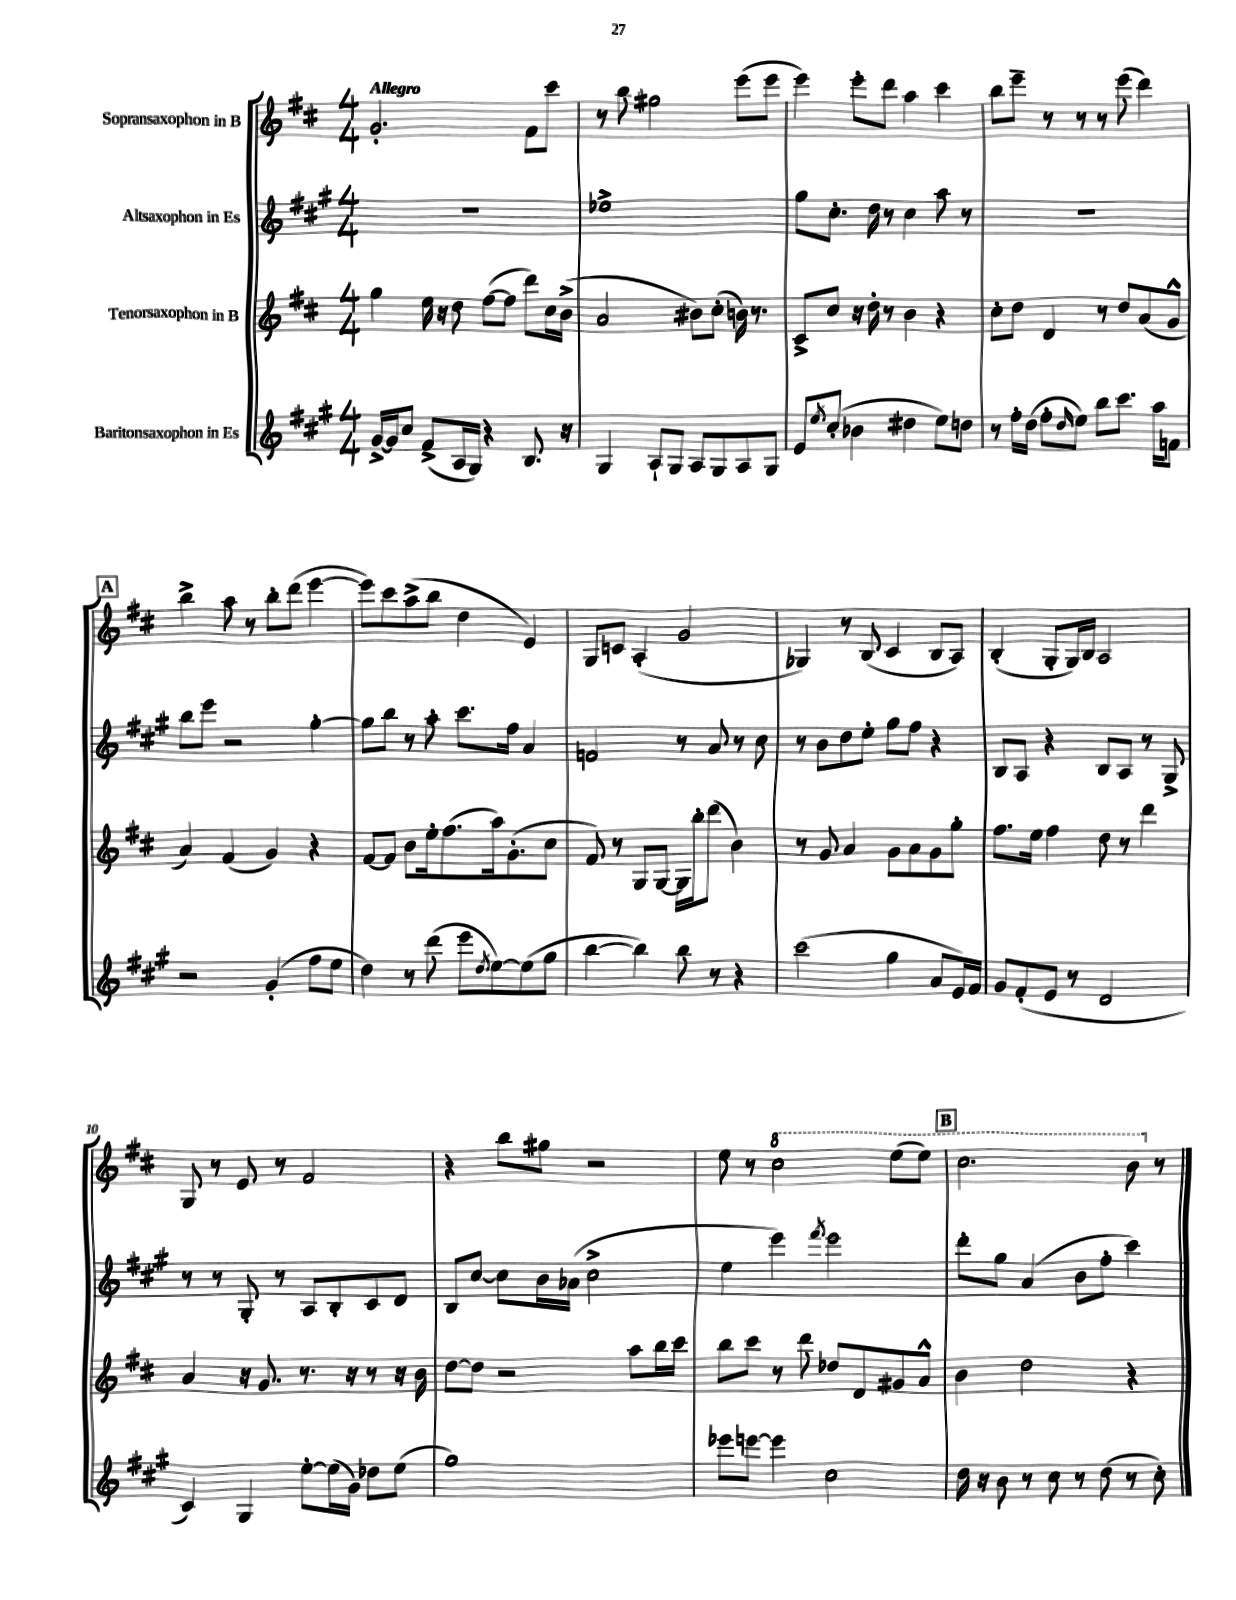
<<
\new StaffGroup <<
\new Staff = "s0" \with { instrumentName = "Sopransaxophon in B" } {
    \clef treble \key d \major \numericTimeSignature \time 4/4 \tempo "Allegro"
    g'2.-. fis'8 cis'''8 |
    r8 b''8 gis''2 e'''8( e'''8 |
    e'''4) e'''8-. d'''8 a''4 cis'''4 |
    b''8 e'''8-- r8 r8 r8 e'''8( d'''4) |
    \mark \markup { \box "A" } b''4-> a''8 r8 b''8-. d'''8( e'''4~ |
    e'''8) cis'''8 a''8->( b''8 d''4 e'4) |
    g8 c'8 a4-.( g'2 |
    ges4) r8 b8( cis'4 b8 a8) |
    b4-.( g8-. g16) b16 a2 |
    g8 r8 e'8 r8 fis'2 |
    r4 b''8 gis''8 r2 |
    e''8 r8 \ottava #1 cis'''2 e'''8( e'''8) |
    \mark \markup { \box "B" } cis'''2. b''8 \ottava #0 r8 \bar "|." |
}
\new Staff = "s1" \with { instrumentName = "Altsaxophon in Es" } {
    \clef treble \key a \major \numericTimeSignature \time 4/4
    r1 |
    ees''1-> |
    gis''8 cis''8.-. d''16 r8 cis''4 a''8 r8 |
    R1 |
    \mark \markup { \box "A" } b''8 e'''8 r2 gis''4~-. |
    gis''8 b''8 r8 a''8-. cis'''8. fis''16 a'4 |
    f'2 r8 a'8 r8 cis''8 |
    r8 b'8 d''8 e''8-. gis''8 fis''8 r4 |
    b8 a8 r4 b8 a8 r8 gis8-> |
    r8 r8 gis8-. r8 a8 b8-. cis'8 d'8 |
    b8 cis''8~ cis''8 b'16 aes'16( cis''2-> |
    e''4 e'''4) \acciaccatura { fis'''8 } e'''2 |
    \mark \markup { \box "B" } d'''8-. gis''8 a'4( b'8 fis''8-. cis'''4) \bar "|." |
}
\new Staff = "s2" \with { instrumentName = "Tenorsaxophon in B" } {
    \clef treble \key d \major \numericTimeSignature \time 4/4
    g''4 e''16 r16 d''8 fis''8~( fis''8 d'''8) cis''16 b'16->( |
    a'2 bis'8) cis''8-.( b'16) r8. |
    cis'8-> cis''8 r16 d''16-. r8 b'4 r4 |
    cis''8-. d''8 d'4 r8 d''8 a'8( g'8-^ |
    \mark \markup { \box "A" } a'4) fis'4( g'4) r4 |
    fis'8~ fis'8 b'8 e''16-. fis''8.( a''16) g'8.-.( cis''8 |
    fis'8) r8 g8 g8~ g16 b''16-. d'''8( b'4) |
    r8 g'8 a'4 g'8 a'8 g'8 g''8-. |
    fis''8. e''16 fis''4 d''8 r8 d'''4 |
    a'4 r16 g'8. r8. r16 r8 r16 b'16 |
    d''8~ d''8 r2 a''8 b''16 cis'''16 |
    b''8 cis'''8 r8 d'''8 des''8 d'8 gis'8 a'8-^ |
    \mark \markup { \box "B" } b'4 d''2 r4 \bar "|." |
}
\new Staff = "s3" \with { instrumentName = "Baritonsaxophon in Es" } {
    \clef treble \key a \major \numericTimeSignature \time 4/4
    gis'16~-> gis'16 cis''8 fis'8->( a16 gis16) r4 b8. r16 |
    gis4 a8-! gis8 a8 gis8 a8 gis8 |
    e'8 \acciaccatura { e''8 } cis''8-.( bes'4 dis''4 e''8) d''8 |
    r8 fis''16-. d''16( fis''8-. \grace { d''16 } e''8) b''8 cis'''8. a''16 f'8 |
    \mark \markup { \box "A" } r2 gis'4-.( fis''8 e''8 |
    d''4) r8 d'''8( e'''8 \acciaccatura { d''8 } e''8~) e''8( gis''8 |
    b''4~ b''4) b''8 r8 r4 |
    cis'''2( gis''4 a'8 e'16) fis'16 |
    gis'8 fis'8-.( e'8 r8 d'2 |
    cis'4) gis4 e''8~-. e''16( gis'16) des''8 e''8( |
    gis''1) |
    ees'''8 e'''8~ e'''4 cis''2 |
    \mark \markup { \box "B" } d''16 r16 b'8 r8 cis''8 r8 d''8( r8 cis''8-.) \bar "|." |
}
>>
>>
